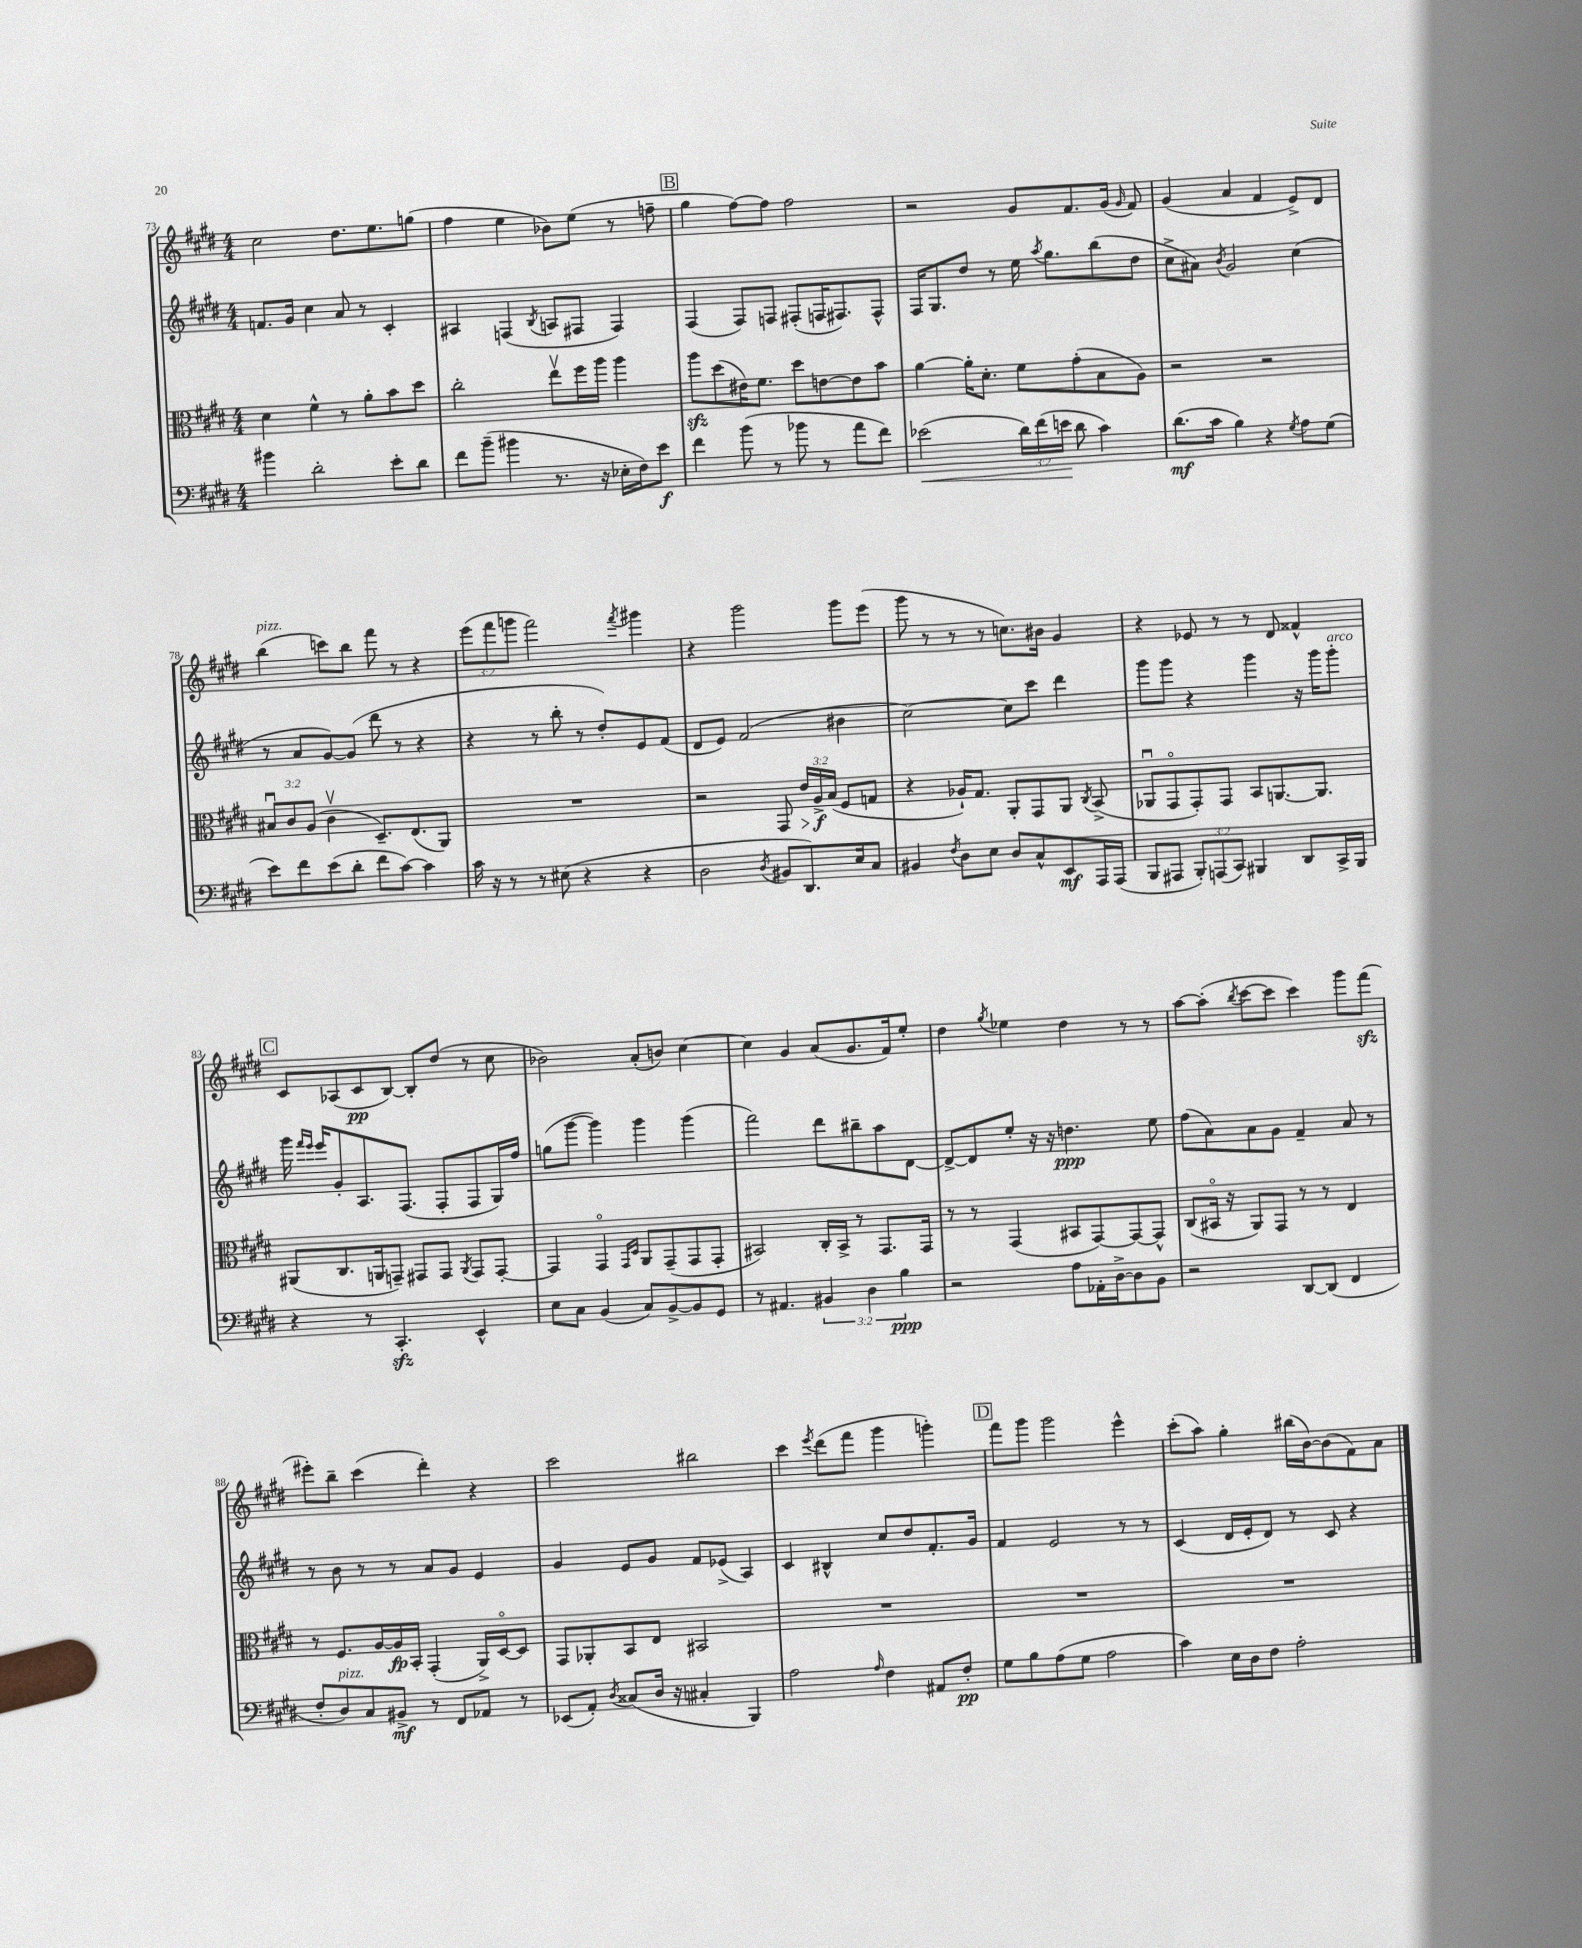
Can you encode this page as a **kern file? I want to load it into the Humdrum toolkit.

**kern	**dynam	**kern	**dynam	**kern	**dynam	**kern	**dynam
*part4	*part4	*part3	*part3	*part2	*part2	*part1	*part1
*staff4	*staff4	*staff3	*staff3	*staff2	*staff2	*staff1	*staff1
*clefF4	*	*clefC3	*	*clefG2	*	*clefG2	*
*k[f#c#g#d#]	*	*k[f#c#g#d#]	*	*k[f#c#g#d#]	*	*k[f#c#g#d#]	*
*M4/4	*	*M4/4	*	*M4/4	*	*M4/4	*
=73	=73	=73	=73	=73	=73	=73	=73
4b#X\	.	4d#\	.	8.fn/L	.	2cc#\	.
.	.	.	.	16g#/Jk	.	.	.
2d#'\	.	4f#^^\	.	4cc#\	.	.	.
.	.	8r	.	8a/	.	8.dd#\L	.
.	.	8a'\L	.	8r	.	.	.
.	.	.	.	.	.	8.ee\	.
8e'\L	.	8b\	.	4c#'/	.	.	.
8d#\J	.	8dd#\J	.	.	.	(8ggn\J	.
=74	=74	=74	=74	=74	=74	=74	=74
8f#\L	.	2cc#'\	.	4A#X/	.	4ff#\	.
(8b~\J	.	.	.	.	.	.	.
4b#X\	.	.	.	(4Fn/	.	4ee\	.
.	.	.	.	8qB/	.	.	.
8.r	.	8eev\L	.	8An/L	.	8b-X\L)	.
.	.	16ff#\L	.	8F#X/J	.	(8ee\J	.
16r	.	16aa\JJ	.	.	.	.	.
16E-X'\LL	.	4aa\	.	4F#/)	.	8r	.
16F#\J)	.	.	.	.	.	.	.
8e\J	f	.	.	.	.	8ffn~\	.
!!LO:REH:place=s1:t=B
=75	=75	=75	=75	=75	=75	=75	=75
4f#\	.	8aazz\L	.	(4F#/	.	4gg#\	.
.	.	(8dd#\	.	.	.	.	.
(8b\	.	16e#X\K)	.	8F#/L)	.	[8ff#\L)	.
.	.	8.f#\J	.	.	.	.	.
8r	.	.	.	8Fn/J	.	8ff#\J]	.
8b-X\	.	8dd#\L	.	(8F#X'/L	.	2ff#\	.
8r	.	[8en\	.	16Fn/K	.	.	.
.	.	.	.	8.F#X/)	.	.	.
8a\L	.	8e\]	.	.	.	.	.
8f#\J)	.	8b\J	.	8F#^^/J	.	.	.
=76	=76	=76	=76	=76	=76	=76	=76
!	!LO:HP:b	!	!	!	!	!	!
(2e-X\	<	[4a\	.	16F#/KL	.	2r	.
.	.	.	.	8.G#/	.	.	.
.	.	16a'\KL]	.	8dd#/J	.	.	.
.	.	8.d#'\J	.	.	.	.	.
.	.	.	.	8r	.	.	.
24d#\LL)	.	8f#\L	.	16ee\	.	8g#/L	.
(24f#\	.	.	.	.	.	.	.
.	.	.	.	8qaa/	.	.	.
.	.	.	.	8.gg#\L	.	.	.
24en\JJ	.	.	.	.	.	.	.
8d#\	[	(8g#'\	.	.	.	8.f#/	.
4c#\)	.	8B\	.	(8bb\	.	.	.
.	.	.	.	.	.	(16g#/Jk	.
.	.	.	.	.	.	16qqg#/	.
.	.	8A\J)	.	8dd#\J	.	8f#/)	.
=77	=77	=77	=77	=77	=77	=77	=77
(8.d#\L	mf	2r	.	8cc#^\L	.	(4g#/	.
.	.	.	.	8a#X\J)	.	.	.
16c#\Jk	.	.	.	.	.	.	.
.	.	.	.	8qb/	.	.	.
4B\)	.	.	.	2g#/	.	4a/	.
4r	.	2r	.	.	.	4f#/	.
8qG#/	.	.	.	.	.	.	.
8A\L	.	.	.	(4cc#\	.	8e^/L)	.
(8G#\J	.	.	.	.	.	8d#/J	.
!!LO:LB:g=z
=78	=78	=78	=78	=78	=78	=78	=78
!	!	!	!	!	!	!LO:TX:a:i:t=pizz.	!
8e\L)	.	12B#Xu/L	.	8r	.	(4bb\	.
.	.	12c#/	.	.	.	.	.
8f#\	.	.	.	8a/L	.	.	.
.	.	(12A/J	.	.	.	.	.
(8e\	.	4c#v\	.	[8g#/)	.	8cccn\L)	.
8d#'\J	.	.	.	(8g#/J]	.	8bb\J	.
8f#\L	.	8.D#~/L)	.	8ddd#\	.	8fff#\	.
[8c#\J)	.	.	.	8r	.	8r	.
.	.	(8.E/	.	.	.	.	.
4c#\]	.	.	.	4r	.	4r	.
.	.	8AA/J)	.	.	.	.	.
=79	=79	=79	=79	=79	=79	=79	=79
16c#\	.	1r	.	4r	.	(12eee\L	.
16r	.	.	.	.	.	.	.
.	.	.	.	.	.	12fff#\	.
8r	.	.	.	.	.	.	.
.	.	.	.	.	.	12gggn\J	.
8r	.	.	.	8r	.	2fff#\)	.
(8E#X\	.	.	.	8bb'\	.	.	.
4r	.	.	.	8r	.	.	.
.	.	.	.	8dd#'/L)	.	.	.
.	.	.	.	.	.	8qfff#/	.
4r	.	.	.	8e/	.	4ggg#X\	.
.	.	.	.	(8f#/J	.	.	.
=80	=80	=80	=80	=80	=80	=80	=80
2D#\	.	2r	.	8d#/L	.	4r	.
.	.	.	.	8e/J)	.	.	.
.	.	.	.	(2f#/	.	2ggg#\	.
8qD#/	.	.	.	.	.	.	.
8BB#X/L	.	8GG#/	.	.	.	.	.
!	!	!	!LO:HP:b	!	!	!	!
8.DD#/)	.	24e/LL	>	.	.	.	.
.	.	24A^/	f	.	.	.	.
.	.	(24B/JJ	]	.	.	.	.
.	.	8F#/L	.	4b#X\	.	8ggg#\L	.
16E/k	.	.	.	.	.	.	.
8C#/J	.	8Gn/J	.	.	.	(8eee\J	.
=81	=81	=81	=81	=81	=81	=81	=81
4BB#X/	.	4r	.	[2cc#\)	.	8ggg#\	.
.	.	.	.	.	.	8r	.
8qF#/	.	.	.	.	.	.	.
8D#\L	.	16A-X`/KL)	.	.	.	8r	.
.	.	8.G#/J	.	.	.	.	.
8E\J	.	.	.	.	.	8r	.
8D#/L	.	8AA'/L	.	8cc#\L]	.	8.ccn\L)	.
8C#^^/	.	8GG#/	.	8ccc#\J	.	.	.
.	.	.	.	.	.	16b#X\Jk	.
8EE/	mf	8AA/J	.	4ddd#\	.	4g#/	.
.	.	8qC#/	.	.	.	.	.
16AAA/L	.	(8BB^/	.	.	.	.	.
(16AAA/JJ	.	.	.	.	.	.	.
=82	=82	=82	=82	=82	=82	=82	=82
8BBB/L	.	8AA-Xu/L	.	8ggg#\L	.	4r	.
8AAA#X/J	.	8GG#/	.	8ggg#\J	.	.	.
12BBB'/L)	.	8GG#'/)	.	4r	.	8e-X/	.
(12AAAn/	.	.	.	.	.	.	.
.	.	8GG#/J	.	.	.	8r	.
12CC#/J)	.	.	.	.	.	.	.
4BBB#X/	.	8BB/L	.	4ggg#\	.	8r	.
.	.	[8.AAn/	.	.	.	8d#/	.
8DD#/L	.	.	.	16r	.	4f##X^^/	.
.	.	8.AA/J]	.	16ggg#\KL	.	.	.
!	!	!	!	!LO:TX:a:i:t=arco	!	!	!
16CC#^/L	.	.	.	8ggg#'\J	.	.	.
16BBB#/JJ	.	.	.	.	.	.	.
!!LO:LB:g=z
!!LO:REH:place=s1:t=C
=83	=83	=83	=83	=83	=83	=83	=83
4r	.	(8AA#X/L	.	16ggg#\	.	8c#/L	.
.	.	.	.	16qqfff#/LL	.	.	.
.	.	.	.	16qqeee/JJ	.	.	.
.	.	.	.	16eee/KL	.	.	.
.	.	8.C#/	.	8g#'/	.	(8A-X/	.
8r	.	.	.	8.A/	.	8c#/	pp
.	.	16AAn/k	.	.	.	.	.
4.CC#zz'/	.	8GGn~/J)	.	.	.	[8B/J)	.
.	.	.	.	(8.F#/J	.	.	.
.	.	8GG#X/L	.	.	.	8B'/L]	.
.	.	8GG#/J	.	8F#'/L	.	(8dd#/J	.
.	.	8qAA/	.	.	.	.	.
4EE^^/	.	8GG#/L	.	8F#/	.	8r	.
.	.	[8GG#'/J	.	16G#/L)	.	8cc#\	.
.	.	.	.	16ff#/JJ	.	.	.
=84	=84	=84	=84	=84	=84	=84	=84
8E\L	.	4GG#/]	.	(8ggn\L	.	2b-X\)	.
8C#\J	.	.	.	[8ggg#\J	.	.	.
(4BB/	.	4GG#/	.	4ggg#\])	.	.	.
.	.	16qqGG#/LL	.	.	.	.	.
.	.	16qqD#/JJ	.	.	.	.	.
8C#/L)	.	8AA/L	.	4ggg#\	.	(8a'/L	.
[8BB^/	.	(8GG#~/	.	.	.	8bn/J)	.
8BB/]	.	8GG#/	.	(4ggg#\	.	[4cc#\	.
8GG#/J	.	8GG#'/J	.	.	.	.	.
=85	=85	=85	=85	=85	=85	=85	=85
8r	.	2BB#X/)	.	2fff#\)	.	4cc#\]	.
4.AA#X/	.	.	.	.	.	.	.
.	.	.	.	.	.	4g#/	.
6BB#X/	.	16C#'/LL	.	8ddd#\L	.	(8a/L	.
.	.	16BB#^/JJ	.	.	.	.	.
.	.	8r	.	8bb#X~\	.	8.g#/	.
6D#\	.	.	.	.	.	.	.
.	.	8.GG#/L	.	8aa\	.	.	.
.	.	.	.	.	.	16f#/k)	.
6B\	ppp	.	.	.	.	.	.
.	.	.	.	[8d#\J	.	8ee'/J	.
.	.	16GG#/Jk	.	.	.	.	.
=86	=86	=86	=86	=86	=86	=86	=86
2r	.	8r	.	8d#^/L_	.	4dd#\	.
.	.	8r	.	8d#/]	.	.	.
.	.	.	.	.	.	8qgg#/	.
.	.	(4GG#/	.	8ee'/J	.	4ee-X\	.
.	.	.	.	16r	.	.	.
.	.	.	.	16r	.	.	.
8A\L	.	8BB#X/L	.	4.ddn\	ppp	4dd#\	.
16AA-X'\L	.	[8GG#/)	.	.	.	.	.
[16D#^\J	.	.	.	.	.	.	.
8D#\]	.	8GG#/_	.	.	.	8r	.
8BB\J	.	8GG#^^/J]	.	8ee\	.	8r	.
=87	=87	=87	=87	=87	=87	=87	=87
2r	.	(8C#/L	.	(8ff#\L	.	[8aa\L	.
.	.	16BB#X/Jk	.	8a\)	.	(8aa'\J]	.
.	.	16r	.	.	.	.	.
.	.	.	.	.	.	8qbb/	.
.	.	8AA/L)	.	8a\	.	[8ccc#\L	.
.	.	8GG#/J	.	8g#\J	.	8ccc#\J]	.
[8DD#/L	.	8r	.	4f#~/	.	4ccc#\)	.
(8DD#/J]	.	8r	.	.	.	.	.
4FF#/	.	4E/	.	8a/	.	8ggg#\L	.
.	.	.	.	8r	.	(8fff#zz\J	.
!!LO:LB:g=z
=88	=88	=88	=88	=88	=88	=88	=88
8F#'/L	.	8r	.	8r	.	8eee#X'\L)	.
!LO:TX:a:i:t=pizz.	!	!	!	!	!	!	!
8D#/)	.	8.F#/L	.	8b\	.	8bb~\J	.
8C#/	.	.	.	8r	.	(4ccc#\	.
.	.	[16A/L	.	.	.	.	.
8BB#X^/J	mf	16A/]	fp	8r	.	.	.
.	.	16BB'/JJ	.	.	.	.	.
8r	.	(4GG#'/	.	8a/L	.	4ddd#'\)	.
8FF#/L	.	.	.	8g#/J	.	.	.
8AA-X/J	.	16AA^/LL)	.	4e/	.	4r	.
.	.	[16D#/J	.	.	.	.	.
8r	.	8D#/J]	.	.	.	.	.
=89	=89	=89	=89	=89	=89	=89	=89
(8EE-X/L	.	8GG#/L	.	4g#/	.	2ccc#\	.
8AA'/J)	.	8AA-X'/	.	.	.	.	.
8qD#/	.	.	.	.	.	.	.
(8C##X/L	.	8BB/	.	8e/L	.	.	.
16D#/Jk	.	8E/J	.	8g#/J	.	.	.
16r	.	.	.	.	.	.	.
4C#X'/	.	2BB#X/	.	8f#/L	.	2bb#X\	.
.	.	.	.	(8e-X^/J	.	.	.
4BBB/)	.	.	.	4A/)	.	.	.
=90	=90	=90	=90	=90	=90	=90	=90
2A\	.	1r	.	4c#/	.	4ccc#\	.
.	.	.	.	.	.	8qeee/	.
.	.	.	.	4B#X^^/	.	(8ddd#\L	.
.	.	.	.	.	.	8fff#\J	.
16qqA/	.	.	.	.	.	.	.
4F#\	.	.	.	8cc#/L	.	4ggg#\	.
.	.	.	.	8dd#/	.	.	.
8AA#X/L	.	.	.	8.f#'/	.	4gggn'\)	.
8F#'/J	pp	.	.	.	.	.	.
.	.	.	.	16g#/Jk	.	.	.
!!LO:REH:place=s1:t=D
=91	=91	=91	=91	=91	=91	=91	=91
8G#\L	.	1r	.	4f#/	.	8fff#\L	.
8B\	.	.	.	.	.	8ggg#\J	.
(8A\	.	.	.	2e/	.	2ggg#\	.
8G#\J	.	.	.	.	.	.	.
2A\	.	.	.	.	.	.	.
.	.	.	.	8r	.	4eee^^\	.
.	.	.	.	8r	.	.	.
=92	=92	=92	=92	=92	=92	=92	=92
4c#\)	.	1r	.	(4c#/	.	(8ccc#'\L	.
.	.	.	.	.	.	8aa\J)	.
16E\LL	.	.	.	16d#/LL	.	4gg#'\	.
16D#\J	.	.	.	16e'/J	.	.	.
8F#\J	.	.	.	8d#/J)	.	.	.
2A'\	.	.	.	8r	.	(16bb#X\LL	.
.	.	.	.	.	.	[16b\J)	.
.	.	.	.	8c#/	.	(8b\]	.
.	.	.	.	4r	.	8f#\)	.
.	.	.	.	.	.	8a\J	.
==	==	==	==	==	==	==	==
*-	*-	*-	*-	*-	*-	*-	*-
